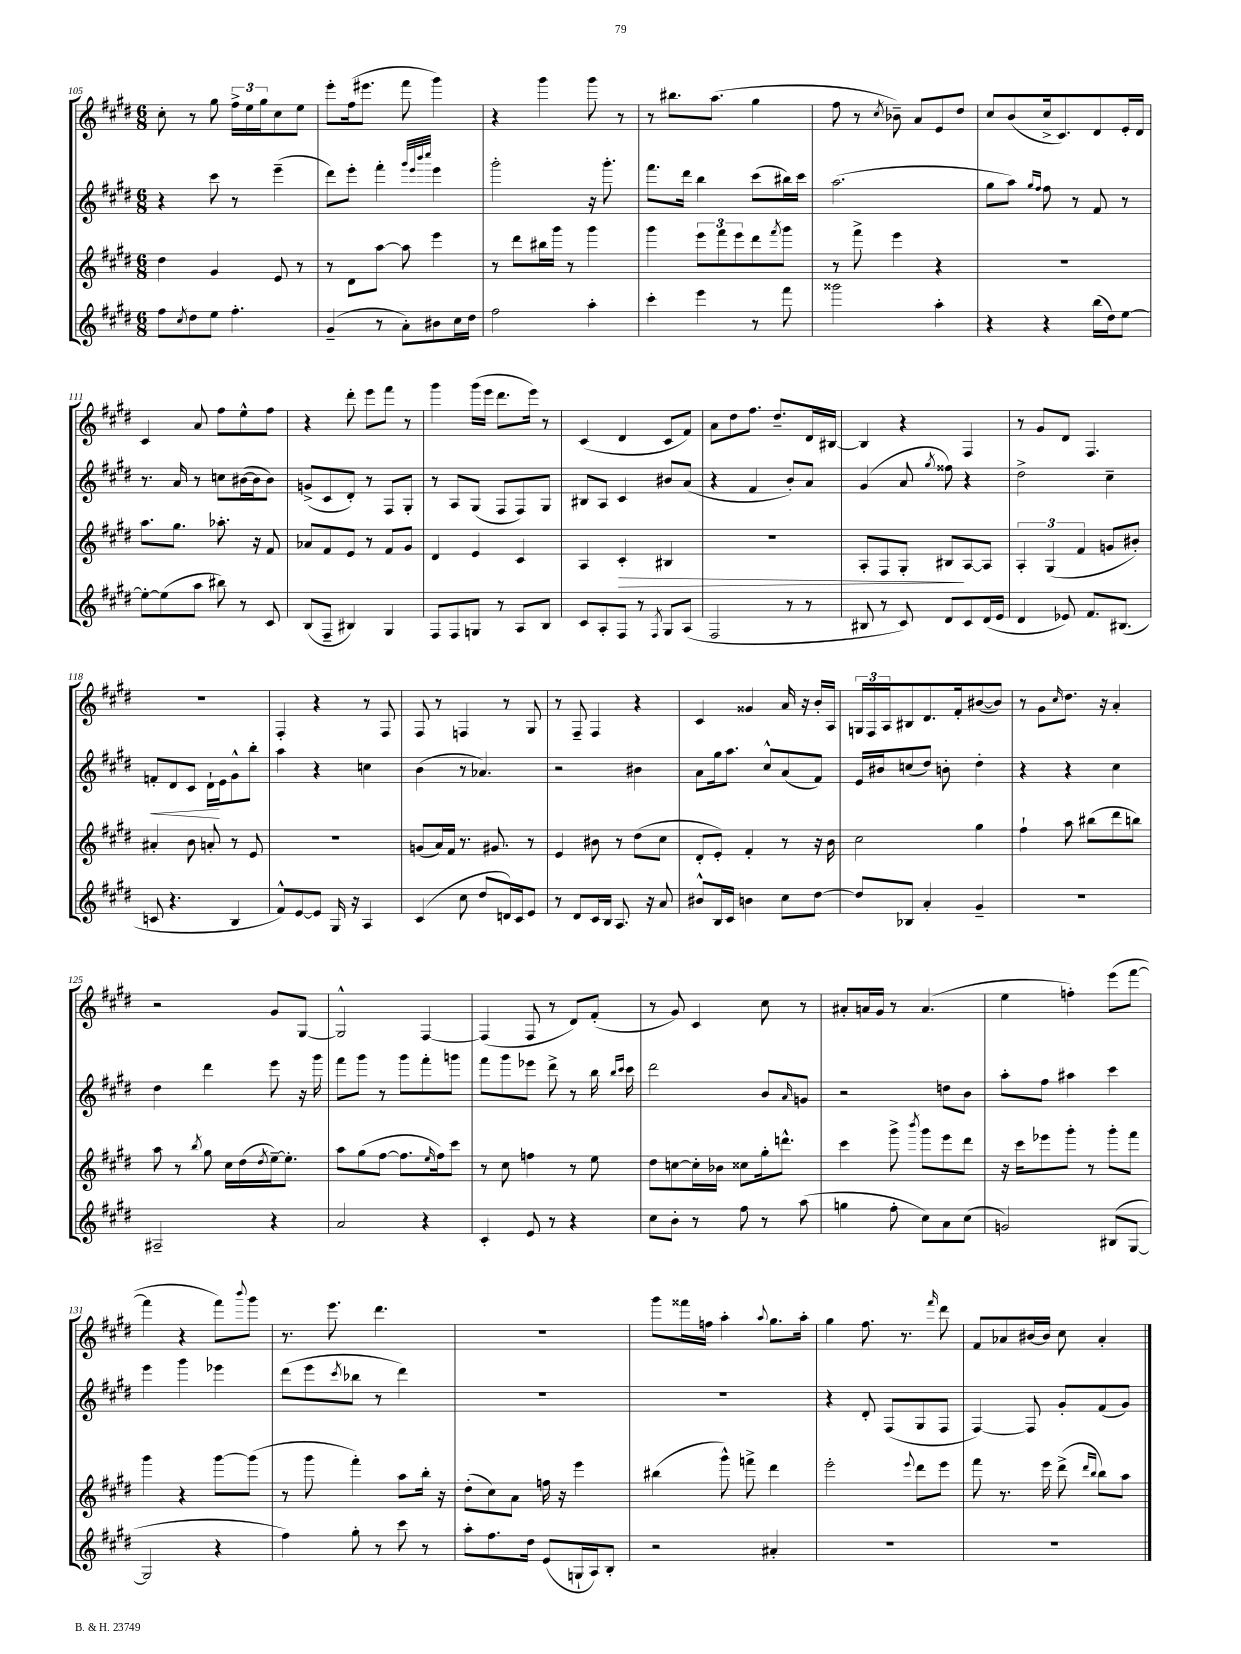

**kern	**kern	**kern	**kern
*staff4	*staff3	*staff2	*staff1
*clefG2	*clefG2	*clefG2	*clefG2
*k[f#c#g#d#]	*k[f#c#g#d#]	*k[f#c#g#d#]	*k[f#c#g#d#]
*M6/8	*M6/8	*M6/8	*M6/8
8ff#	4dd#	4r	8cc#'
8qcc#	.	.	.
8dd#	.	.	8r
8ee	4g#	8ccc#	8gg#
4.ff#'	.	8r	24ff#^
.	.	.	24ee
.	.	.	24gg#
.	8e	(4eee~	8cc#
.	8r	.	8ee
=	=	=	=
(4g#~	8r	8ddd#)	8eee'
.	8d#	8eee'	(16ff#
.	.	.	8.eee#
8r	[8aa	4fff#'	.
8a')	8aa]	.	8fff#
.	.	32qqggg#	.
.	.	32qqeee	.
.	.	32qqbbb	.
.	.	32qqcccc#	.
8b#	4eee	4eee	4ggg#)
16cc#	.	.	.
16dd#	.	.	.
=	=	=	=
2ff#	8r	2ggg#'	4r
.	8ddd#	.	.
.	16bb#	.	4ggg#
.	16ggg#	.	.
.	8r	.	.
4aa'	4ggg#	16r	8ggg#
.	.	8.ggg#'	.
.	.	.	8r
=	=	=	=
4ccc#'	4ggg#	8.fff#	8r
.	.	.	8.bb#
.	.	16ddd#	.
4eee	12eee	4bb	.
.	.	.	(8.aa
.	12fff#	.	.
.	12eee	.	.
8r	8ddd#	(8ccc#	4gg#
.	8qfff#	.	.
8fff#	8ggg#	16bb#)	.
.	.	16ccc#	.
=	=	=	=
2ggg##	8r	(2.aa	8ff#
.	8fff#^	.	8r
.	.	.	8qcc#
.	4eee	.	8b-~)
.	.	.	8a
4aa'	4r	.	8e
.	.	.	8dd#
=	=	=	=
4r	2.r	8gg#	8cc#
.	.	8aa)	(8b
.	.	16qqgg#	.
.	.	16qqff#	.
4r	.	8ff#	16cc#^
.	.	.	8.c#)
.	.	8r	.
(16bb	.	8f#	8d#
16dd#)	.	.	.
[8ee	.	8r	16e'
.	.	.	16d#
=	=	=	=
8ee'_	8.aa	8.r	4c#
(8ee]	.	.	.
.	8.gg#	16a	.
8aa	.	8r	8a
8bb#)	8.aa-'	8cc	8ff#
8r	.	([16b#	8ee^^
.	16r	16b#]	.
8c#	8f#	8b#)	8ff#
=	=	=	=
(8B	8a-	(8g^	4r
8F#~	8f#	8c#	.
4B#)	8e	8d#')	8ddd#'
.	8r	8r	8eee
4G#	8f#	8F#	8fff#
.	8g#	8G#'	8r
=	=	=	=
8F#	4d#	8r	4ggg#
8F#	.	8A	.
8G	4e	(8G#	(16ggg#
.	.	.	16eee
8r	.	8F#	8.ddd#
8A	4c#	8F#)	.
.	.	.	16eee)
8B	.	8G#	8r
=	=	=	=
8c#	4A	8B#	(4c#
8A'	.	8A	.
8F#	4c#'	4c#	4d#
8r	.	.	.
8qF#	.	.	.
8G#	4B#	8b#	8c#
(8A	.	(8a	8f#)
=	=	=	=
2F#	2.r	4r	8a
.	.	.	8dd#
.	.	4f#	8.ff#
.	.	.	8.dd#~
8r	.	8b')	.
8r	.	8a	16d#
.	.	.	[16B#
=	=	=	=
8B#	8A'	(4g#	4B#]
8r	8F#	.	.
8c#)	8G#'	8a	4r
.	.	8qgg#	.
8d#	8B#	8ff##)	.
8c#	[8A	4r	4F#
(16d#	8A]	.	.
16e	.	.	.
=	=	=	=
4d#	6A'	2dd#^	8r
.	.	.	8g#
.	(6G#	.	.
8e-)	.	.	8d#
.	6f#	.	.
8.f#	.	.	4.F#
.	8g	4cc#~	.
(8.B#	.	.	.
.	8b#')	.	.
=	=	=	=
8c	4a#'	8f'	2.r
4.r	.	8d#	.
.	8b	8c#	.
.	8a'	16d#`	.
.	.	16e	.
4B	8r	8g#^^	.
.	8e	8bb'	.
=	=	=	=
8f#^^)	2.r	4aa	4F#'
[8e	.	.	.
8e]	.	4r	4r
16G#	.	.	.
16r	.	.	.
4A	.	4cc	8r
.	.	.	8F#
=	=	=	=
(4c#	(8g	(4b	8F#
.	16a)	.	8r
.	16f#	.	.
8cc#	8.r	8r	4F
8dd#	.	4.a-)	.
.	8.g#	.	.
16d)	.	.	8r
16c#	.	.	.
8e	8r	.	8G#
=	=	=	=
8r	4e	2r	8r
8d#	.	.	8F#~
16c#	8b#	.	4F#
16B	.	.	.
8.A	8r	.	.
.	(8dd#	4b#	4r
16r	.	.	.
8a	8cc#	.	.
=	=	=	=
8b#^^	8d#'	8a	4c#
16B	8e')	16gg#	.
16c#	.	8.aa	.
4b	4f#'	.	4g##
.	.	8cc#^^	.
8cc#	8r	(8a	16a
.	.	.	16r
[8dd#	16r	8f#)	16b'
.	16b	.	16A
=	=	=	=
8dd#]	2cc#	16e	24G
.	.	.	24F#
.	.	16b#	.
.	.	.	24A
8B-	.	(8cc	8B#
4a'	.	8dd#)	8.d#
.	.	8b'	.
.	.	.	16f#'
4g#~	4gg#	4dd#'	([8b#
.	.	.	8b#])
=	=	=	=
2.r	4ff#`	4r	8r
.	.	.	8g#
.	.	.	16qqcc#
.	8aa	4r	8.dd#
.	(8bb#	.	.
.	.	.	16r
.	8ddd#	4cc#	4a'
.	8bb)	.	.
=	=	=	=
2A#~	8aa	4dd#	2r
.	8r	.	.
.	8qbb	.	.
.	8gg#	4ddd#	.
.	16cc#	.	.
.	(16dd#	.	.
.	8qdd#	.	.
4r	[16ee~)	8eee	8g#
.	8.ee']	.	.
.	.	16r	[8G#
.	.	16ggg#	.
=	=	=	=
2a	8aa	8fff#	2G#^^]
.	(8gg#	8ggg#	.
.	[8ff#	8r	.
.	8.ff#]	8ggg#	.
4r	.	8fff#'	[4F#
.	16qqee	.	.
.	16ff#)	.	.
.	8ccc#	8ggg	.
=	=	=	=
4c#'	8r	8fff#	(4F#]
.	8cc#	8ggg#	.
8e	4ff	8eee-	8F#
8r	.	8ddd#^	8r
4r	8r	8r	8d#)
.	8ee	16bb	(8f#'
.	.	16qqbb	.
.	.	16qqccc#	.
.	.	16ccc#	.
=	=	=	=
8cc#	8dd#	2ddd#	8r
8b'	[8cc	.	8g#)
8r	16cc']	.	4c#
.	16b-	.	.
8ff#	8cc##	.	.
8r	16gg#'	8b	8cc#
.	8.ddd^^	.	.
.	.	16qqa	.
(8aa	.	8g	8r
=	=	=	=
4gg	4ccc#	2r	8a#'
.	.	.	16a
.	.	.	16g#
8ff#'	8ggg#^	.	8r
.	8qbbb	.	.
8cc#)	8ggg#	.	(4.a
8a	8eee	8dd	.
(8cc#	8ddd#	8b	.
=	=	=	=
2g)	16r	8aa'	4ee
.	16ccc#	.	.
.	8eee-	8ff#	.
.	8ggg#'	4aa#	4ff')
.	8r	.	.
(8B#	8ggg#'	4ccc#	(8eee
[8G#	8fff#	.	[8fff#
=	=	=	=
2G#]	4ggg#	4eee	4fff#]
.	4r	4ggg#	4r
4r	[8ggg#	4eee-	8fff#)
.	.	.	8qqbbb
.	(8ggg#]	.	8ggg#
=	=	=	=
4ff#)	8r	(8ddd#	8.r
.	8ggg#	8eee	.
.	.	.	8.eee
.	.	8qccc#	.
8gg#'	4fff#')	8bb-	.
8r	.	8r	4.ddd#
8ccc#	8aa	4ddd#)	.
8r	16bb'	.	.
.	16r	.	.
=	=	=	=
8aa'	(8dd#'	2.r	2.r
8.ff#	8cc#)	.	.
.	8a	.	.
16dd#	.	.	.
(8e	16ff	.	.
.	16r	.	.
16G`	4eee	.	.
16A)	.	.	.
8B'	.	.	.
=	=	=	=
2r	(4bb#	2.r	8ggg#
.	.	.	16fff##
.	.	.	16ff
.	8ggg#^^)	.	4aa'
.	8fff^	.	.
.	.	.	8qqaa
4a#'	4ddd#	.	8.gg#
.	.	.	16aa'
=	=	=	=
2.r	2eee'	4r	4gg#
.	.	8d#'	8.ff#
.	.	(8F#	.
.	.	.	8.r
.	8qqeee	.	.
.	8ddd#	8G#	.
.	.	.	16qqfff#
.	8eee	8F#	8ddd#
=	=	=	=
2.r	8fff#	[4F#)	8f#
.	8.r	.	8a-
.	.	8F#]	[16b#
.	16eee	.	16b#]
.	(8ddd#^	8g#'	8cc#
.	16qqddd#	.	.
.	16qqbb	.	.
.	8bb)	(8f#	4a-'
.	8aa	8g#)	.
==	==	==	==
*-	*-	*-	*-
